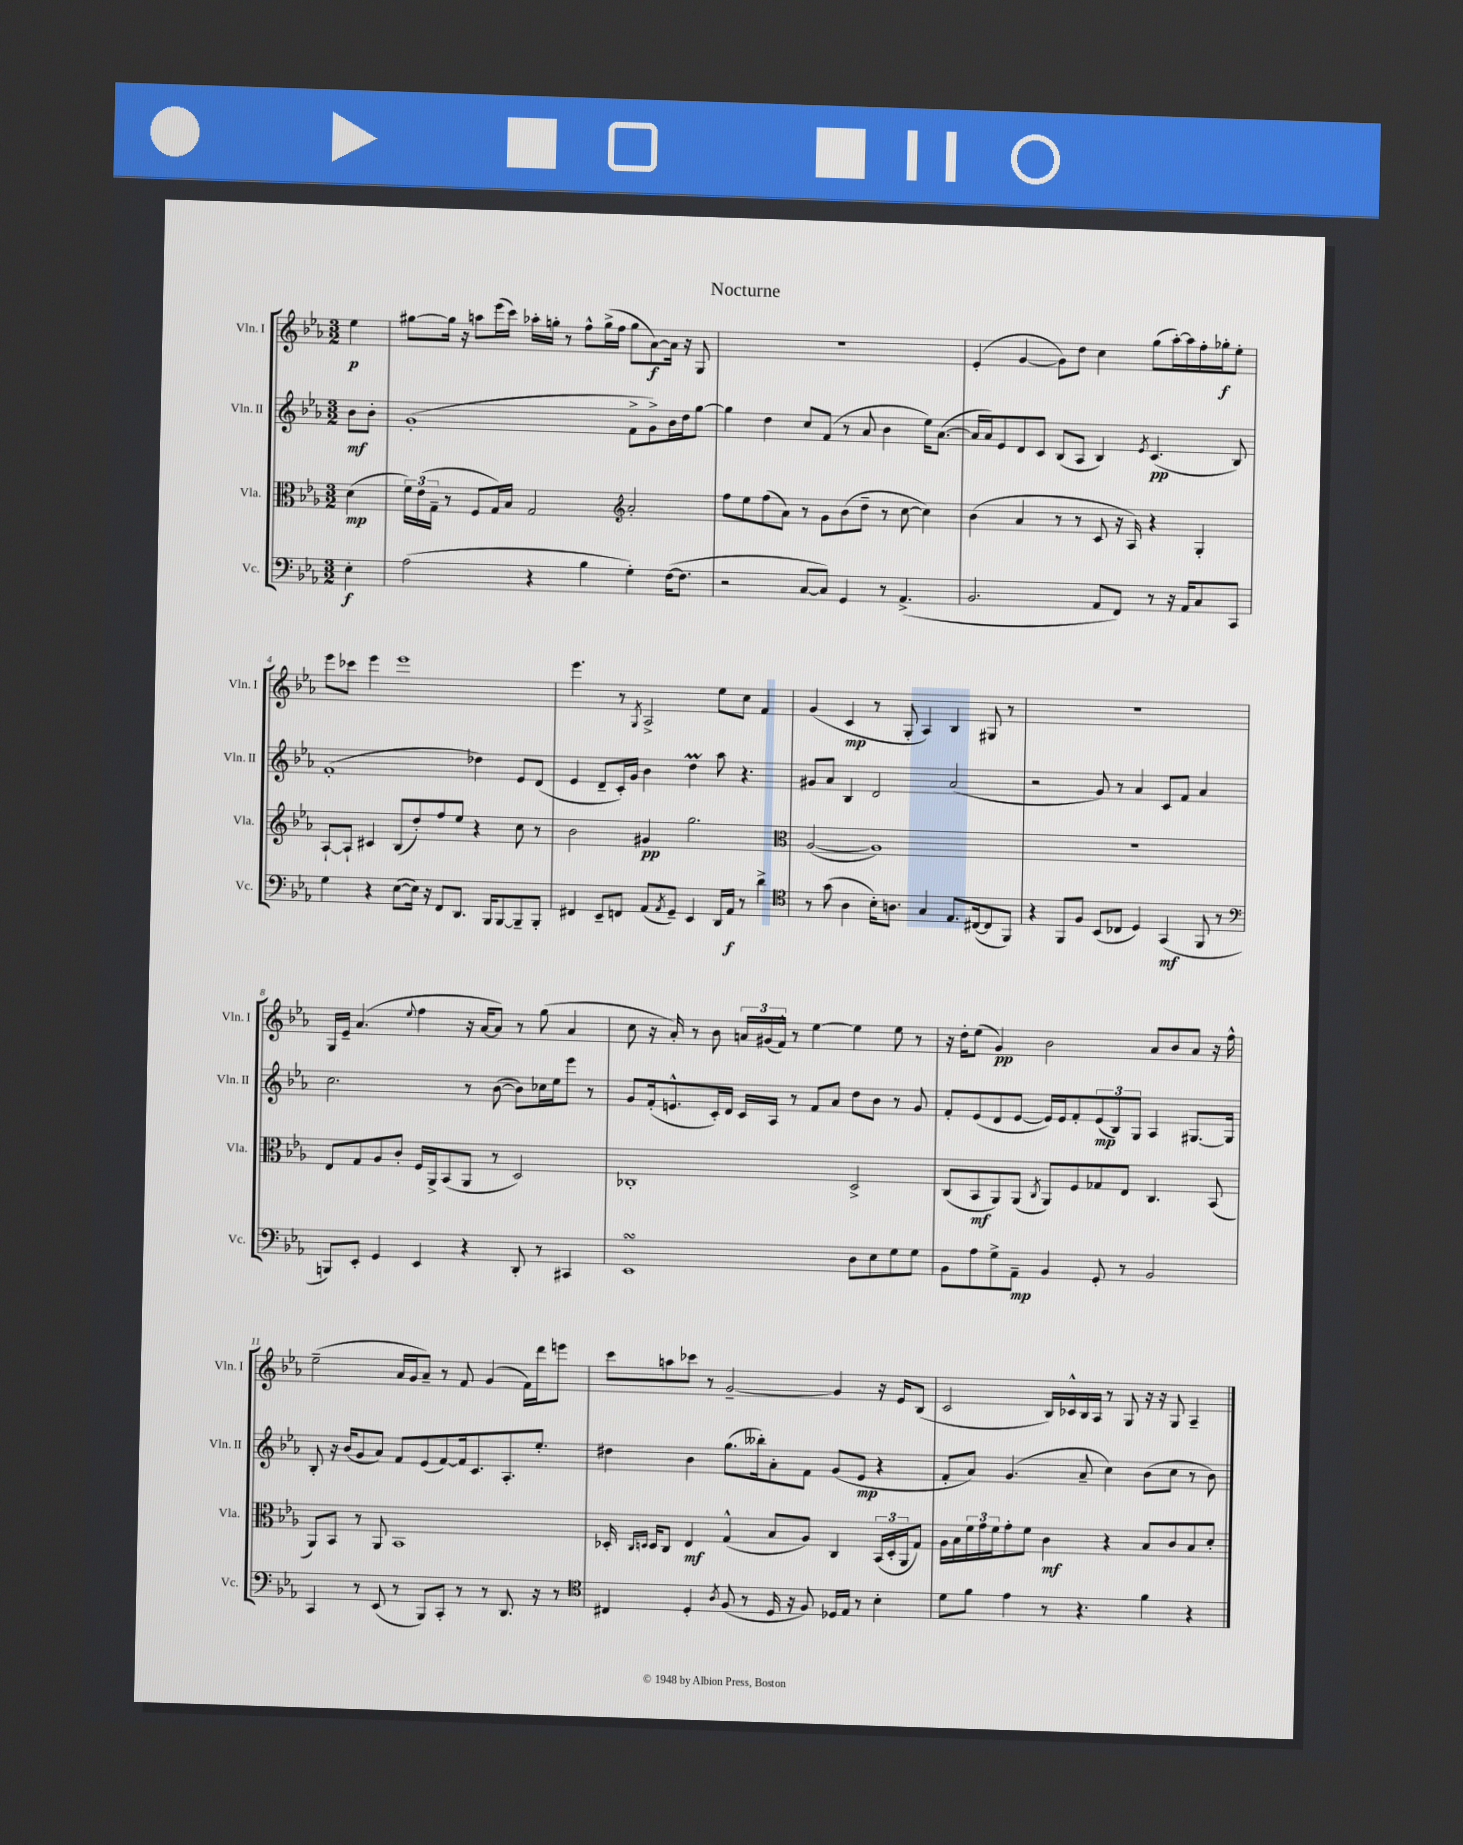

**kern	**dynam	**kern	**dynam	**kern	**dynam	**kern	**dynam
*part4	*part4	*part3	*part3	*part2	*part2	*part1	*part1
*staff4	*staff4	*staff3	*staff3	*staff2	*staff2	*staff1	*staff1
*I"Vc.	*	*I"Vla.	*	*I"Vln. II	*	*I"Vln. I	*
*I'Vc.	*	*I'Vla.	*	*I'Vln. II	*	*I'Vln. I	*
*clefF4	*	*clefC3	*	*clefG2	*	*clefG2	*
*k[b-e-a-]	*	*k[b-e-a-]	*	*k[b-e-a-]	*	*k[b-e-a-]	*
*M3/2	*	*M3/2	*	*M3/2	*	*M3/2	*
=	=	=	=	=	=	=	=
4E-'\	f	(4d\	mp	8b-\L	mf	4ee-\	p
.	.	.	.	8b-'\J	.	.	.
=1	=1	=1	=1	=1	=1	=1	=1
(2A-\	.	24f\LL)	.	(1g'	.	[8gg#X\L	.
.	.	(24e-\	.	.	.	.	.
.	.	24G~\JJ	.	.	.	.	.
.	.	8r	.	.	.	16gg#\Jk]	.
.	.	.	.	.	.	16r	.
.	.	8F/L	.	.	.	8aan\L	.
.	.	16G/L)	.	.	.	(16eee-\L	.
.	.	16B-/JJ	.	.	.	16ccc\JJ)	.
4r	.	2G/	.	.	.	16aa-X'\LL	.
.	.	.	.	.	.	16ggn'\JJ	.
.	.	.	.	.	.	8r	.
4B-\	.	.	.	.	.	8ff^^\L	.
.	.	.	.	.	.	(16gg^\L	.
.	.	.	.	.	.	16ff\JJ	.
*	*	*clefG2	*	*	*	*	*
4G'\)	.	2a-'/	.	8f^\L	.	8gg\L	.
.	.	.	.	8g^\)	.	[8a-\)	f
([16F\KL	.	.	.	16b-\L	.	16a-\Jk]	.
8.F\J]	.	.	.	16dd\J	.	16r	.
.	.	.	.	[8gg\J	.	8G/	.
=2	=2	=2	=2	=2	=2	=2	=2
2r	.	8ff\L	.	4gg\]	.	1.r	.
.	.	8ee-\	.	.	.	.	.
.	.	(8ff\	.	4dd\	.	.	.
.	.	8a-\J)	.	.	.	.	.
[8C/L	.	8r	.	8cc/L	.	.	.
8C/J])	.	8g\L	.	(8f/J	.	.	.
4GG/	.	(8b-\	.	8r	.	.	.
.	.	8dd~\J	.	8a-/	.	.	.
8r	.	8r	.	4b-\	.	.	.
(4.AA-^/	.	[8cc\	.	.	.	.	.
.	.	4cc\])	.	16ee-\KL)	.	.	.
.	.	.	.	([8.a-\J	.	.	.
=3	=3	=3	=3	=3	=3	=3	=3
2.BB-/	.	(4b-\	.	16a-/LL]	.	(4e-'/	.
.	.	.	.	16a-/J)	.	.	.
.	.	.	.	8e-/	.	.	.
.	.	4a-/	.	8d/	.	[4g/	.
.	.	.	.	8c/J	.	.	.
.	.	8r	.	(8B-/L	.	8g\L])	.
.	.	8r	.	8A-/J	.	8dd\J	.
8AA-/L	.	8c/	.	4B-/)	.	4cc\	.
8FF/J)	.	16r	.	.	.	.	.
.	.	16A-/)	.	.	.	.	.
.	.	.	.	8qe-/	.	.	.
8r	.	4r	.	(4.c/	pp	(8gg\L	.
16r	.	.	.	.	.	[16aa-'\L)	.
16AA-/KL	.	.	.	.	.	16aa-\]	.
8C/	.	4G'/	.	.	.	16ff'\	.
.	.	.	.	.	.	16gg-X'\J	f
8CC/J	.	.	.	8B-/)	.	8ee-'\J	.
!!LO:LB:g=z
=4	=4	=4	=4	=4	=4	=4	=4
4G\	.	[8A-`/L	.	(1f'	.	8eee-\L	.
.	.	8A-`/J]	.	.	.	8ccc-X\J	.
4r	.	4c#X/	.	.	.	4eee-\	.
([8E-\L	.	(8B-/L	.	.	.	1eee-	.
16E-\Jk])	.	8dd'/)	.	.	.	.	.
16r	.	.	.	.	.	.	.
8FF/L	.	8ff/	.	.	.	.	.
8.DD/J	.	8ee-/J	.	.	.	.	.
.	.	4r	.	4dd-X\)	.	.	.
16BBB-/KL	.	.	.	.	.	.	.
[8BBB-/	.	.	.	.	.	.	.
8BBB-~/]	.	8cc\	.	8e-/L	.	.	.
8BBB-'/J	.	8r	.	(8d/J	.	.	.
=5	=5	=5	=5	=5	=5	=5	=5
4FF#X/	.	2b-\	.	4e-/	.	4.eee-\	.
8EE-~/L	.	.	.	8d~/L	.	.	.
8FFn/J	.	.	.	16c'/L)	.	8r	.
.	.	.	.	16g/JJ	.	.	.
.	.	.	.	.	.	8qG/	.
(8AA-/L	.	4g#X/	pp	4b-\	.	2A-^/	.
8qAA-/	.	.	.	.	.	.	.
8GG~/J)	.	.	.	.	.	.	.
4EE-/	.	2.gg\	.	4ddm\	.	.	.
16DD/LL	.	.	.	8aa-\	.	8ee-\L	.
16AA-/JJ	f	.	.	.	.	.	.
8r	.	.	.	4.r	.	8cc\J	.
4d^\	.	.	.	.	.	4f/	.
=6	=6	=6	=6	=6	=6	=6	=6
*clefC4	*	*clefC3	*	*	*	*	*
8r	.	([2A-/	.	8g#X/L	.	(4g/	.
(8g\	.	.	.	8a-/J	.	.	.
4A-\	.	.	.	4B-/	.	4c/	mp
16B-'\KL)	.	1A-])	.	2d/	.	8r	.
8.An\J	.	.	.	.	.	.	.
.	.	.	.	.	.	8G'/	.
4G/	.	.	.	.	.	4A-/)	.
8.E-/L	.	.	.	(2a-/	.	4B-/	.
([16C#X/k	.	.	.	.	.	.	.
8C#/]	.	.	.	.	.	8G#X/	.
8FF/J)	.	.	.	.	.	8r	.
=7	=7	=7	=7	=7	=7	=7	=7
4r	.	1.r	.	2r	.	1.r	.
8FF/L	.	.	.	.	.	.	.
8F/J	.	.	.	.	.	.	.
(8BB-/L	.	.	.	8g/)	.	.	.
8C-X/J	.	.	.	8r	.	.	.
4D/)	.	.	.	4a-/	.	.	.
(4GG/	mf	.	.	8c/L	.	.	.
.	.	.	.	8f/J	.	.	.
8FF/	.	.	.	4a-/	.	.	.
8r	.	.	.	.	.	.	.
!!LO:LB:g=z
=8	=8	=8	=8	=8	=8	=8	=8
*clefF4	*	*	*	*	*	*	*
8BBBn/L)	.	8E-/L	.	2.cc\	.	16G/LL	.
.	.	.	.	.	.	16e-~/JJ	.
8EE-'/J	.	8G/	.	.	.	(4.a-/	.
4GG/	.	8A-/	.	.	.	.	.
.	.	8c'/J	.	.	.	.	.
.	.	.	.	.	.	8qqee-/	.
4EE-/	.	16F/LL	.	.	.	4ff\	.
.	.	16AA-^/J	.	.	.	.	.
.	.	(8BB-/	.	.	.	.	.
4r	.	8AA-/J	.	8r	.	16r	.
.	.	.	.	.	.	[16a-/KL	.
.	.	8r	.	([8b-\	.	8a-/J])	.
8DD'/	.	2D/)	.	8b-\L])	.	8r	.
8r	.	.	.	16cc-X\L	.	(8gg\	.
.	.	.	.	16ee-\J	.	.	.
4CC#X/	.	.	.	8eee-\J	.	4a-/	.
.	.	.	.	8r	.	.	.
=9	=9	=9	=9	=9	=9	=9	=9
1EE-sSSs	.	1C-X'	.	8g/L	.	8cc\	.
.	.	.	.	(16f'/k	.	16r	.
.	.	.	.	8.en^^/	.	16a-'/)	.
.	.	.	.	.	.	8r	.
.	.	.	.	16c'/L)	.	8b-\	.
.	.	.	.	16d/JJ	.	.	.
.	.	.	.	16c/LL	.	24an/LL	.
.	.	.	.	.	.	(24g#X/	.
.	.	.	.	16A-/JJ	.	.	.
.	.	.	.	.	.	24f^^/JJ)	.
.	.	.	.	8r	.	8r	.
.	.	.	.	8f/L	.	[4ee-\	.
.	.	.	.	8a-/J	.	.	.
8D\L	.	2D^/	.	8dd\L	.	4ee-\]	.
8E-\	.	.	.	8b-\J	.	.	.
8G\	.	.	.	8r	.	8ee-\	.
8G\J	.	.	.	8g/	.	8r	.
=10	=10	=10	=10	=10	=10	=10	=10
8BB-\L	.	(8C/L	.	8f'/L	.	16r	.
.	.	.	.	.	.	16dd'\KL	.
8A-\	.	8BB-/	mf	(8e-/	.	(8ee-\J	.
8G^\	.	8AA-/)	.	8d/	.	4g/)	pp
8AA-~\J	mp	(8AA-/J	.	[8e-/J	.	.	.
.	.	8qC/	.	.	.	.	.
4BB-/	.	8AA-/L)	.	16e-/LL])	.	2b-\	.
.	.	.	.	16e-/J	.	.	.
.	.	8F/	.	8f'/	.	.	.
8GG'/	.	8G-X/	.	(12e-/	mp	.	.
.	.	.	.	12B-/)	.	.	.
8r	.	8E-/J	.	.	.	.	.
.	.	.	.	12G/J	.	.	.
2BB-/	.	4.C/	.	4A-/	.	8a-/L	.
.	.	.	.	.	.	8b-/	.
.	.	.	.	[8.G#X/L	.	8a-/J	.
.	.	(8BB-/	.	.	.	16r	.
.	.	.	.	16G#/Jk]	.	16ff^^\	.
!!LO:LB:g=z
=11	=11	=11	=11	=11	=11	=11	=11
4CC/	.	8AA-/L)	.	8B-'/	.	(2ee-~\	.
.	.	8BB-/J	.	16r	.	.	.
.	.	.	.	(16b-/KL	.	.	.
8r	.	8r	.	8g/	.	.	.
(8EE-/	.	8AA-/	.	8a-/J)	.	.	.
8r	.	1BB-	.	8f/L	.	16a-/LL	.
.	.	.	.	.	.	16g/J	.
8BBB-/L)	.	.	.	(8e-/	.	8a-~/J)	.
8CC'/J	.	.	.	[8f/)	.	8r	.
8r	.	.	.	16f/k]	.	8f/	.
.	.	.	.	8.c/	.	.	.
8r	.	.	.	.	.	(4g/	.
8.DD/	.	.	.	8.A-'/	.	.	.
.	.	.	.	.	.	16f\LL)	.
16r	.	.	.	8.ee-'/J	.	16ddd\J	.
8r	.	.	.	.	.	8eeen\J	.
=12	=12	=12	=12	=12	=12	=12	=12
*clefC4	*	*	*	*	*	*	*
4C#X/	.	16D-X'/	.	4dd#X\	.	8ccc\L	.
.	.	16qqC/LL	.	.	.	.	.
.	.	16qqDn/JJ	.	.	.	.	.
.	.	16D/KL	.	.	.	.	.
.	.	8C/J	.	.	.	8aan\	.
4D'/	.	4E-/	mf	4b-\	.	8ccc-X\J	.
.	.	.	.	.	.	8r	.
8qA-/	.	.	.	.	.	.	.
(8F/	.	(4G^^/	.	(8.gg\L	.	[2g~/	.
8r	.	.	.	.	.	.	.
.	.	.	.	16bb--X'\k)	.	.	.
16D/	.	8B-/L	.	8a-'\	.	.	.
16r	.	.	.	.	.	.	.
8F/)	.	8A-/J)	.	8f\J	.	.	.
16D-X/LL	.	4C/	.	(8g/L	.	4g/]	.
16E-/JJ	.	.	.	.	.	.	.
8r	.	.	.	8e-/J	mp	.	.
4B-'\	.	(24BB-/LL	.	4r	.	16r	.
.	.	24D'/	.	.	.	.	.
.	.	.	.	.	.	16e-/KL	.
.	.	24AA-/J	.	.	.	.	.
.	.	8G/J)	.	.	.	(8B-/J	.
=13	=13	=13	=13	=13	=13	=13	=13
8d\L	.	16A-\LL	.	8f'/L	.	2c/	.
.	.	16B-\	.	.	.	.	.
8f\J	.	24f\	.	8a-/J)	.	.	.
.	.	24g\	.	.	.	.	.
.	.	24f\J	.	.	.	.	.
4e-\	.	8g'\	.	(4.g/	.	.	.
.	.	8f\J	.	.	.	.	.
8r	.	4c\	mf	.	.	16B-/LL)	.
.	.	.	.	.	.	16c-X^^/	.
4.r	.	.	.	8a-~/	.	16B-/	.
.	.	.	.	.	.	16A-/JJ	.
.	.	4r	.	4cc\)	.	8r	.
.	.	.	.	.	.	8G/	.
4f\	.	8B-/L	.	(8b-\L	.	16r	.
.	.	.	.	.	.	16r	.
.	.	8c/	.	8cc\J	.	8G/	.
4r	.	8B-/	.	8r	.	4A-~/	.
.	.	8d'/J	.	8b-\)	.	.	.
==	==	==	==	==	==	==	==
*-	*-	*-	*-	*-	*-	*-	*-
